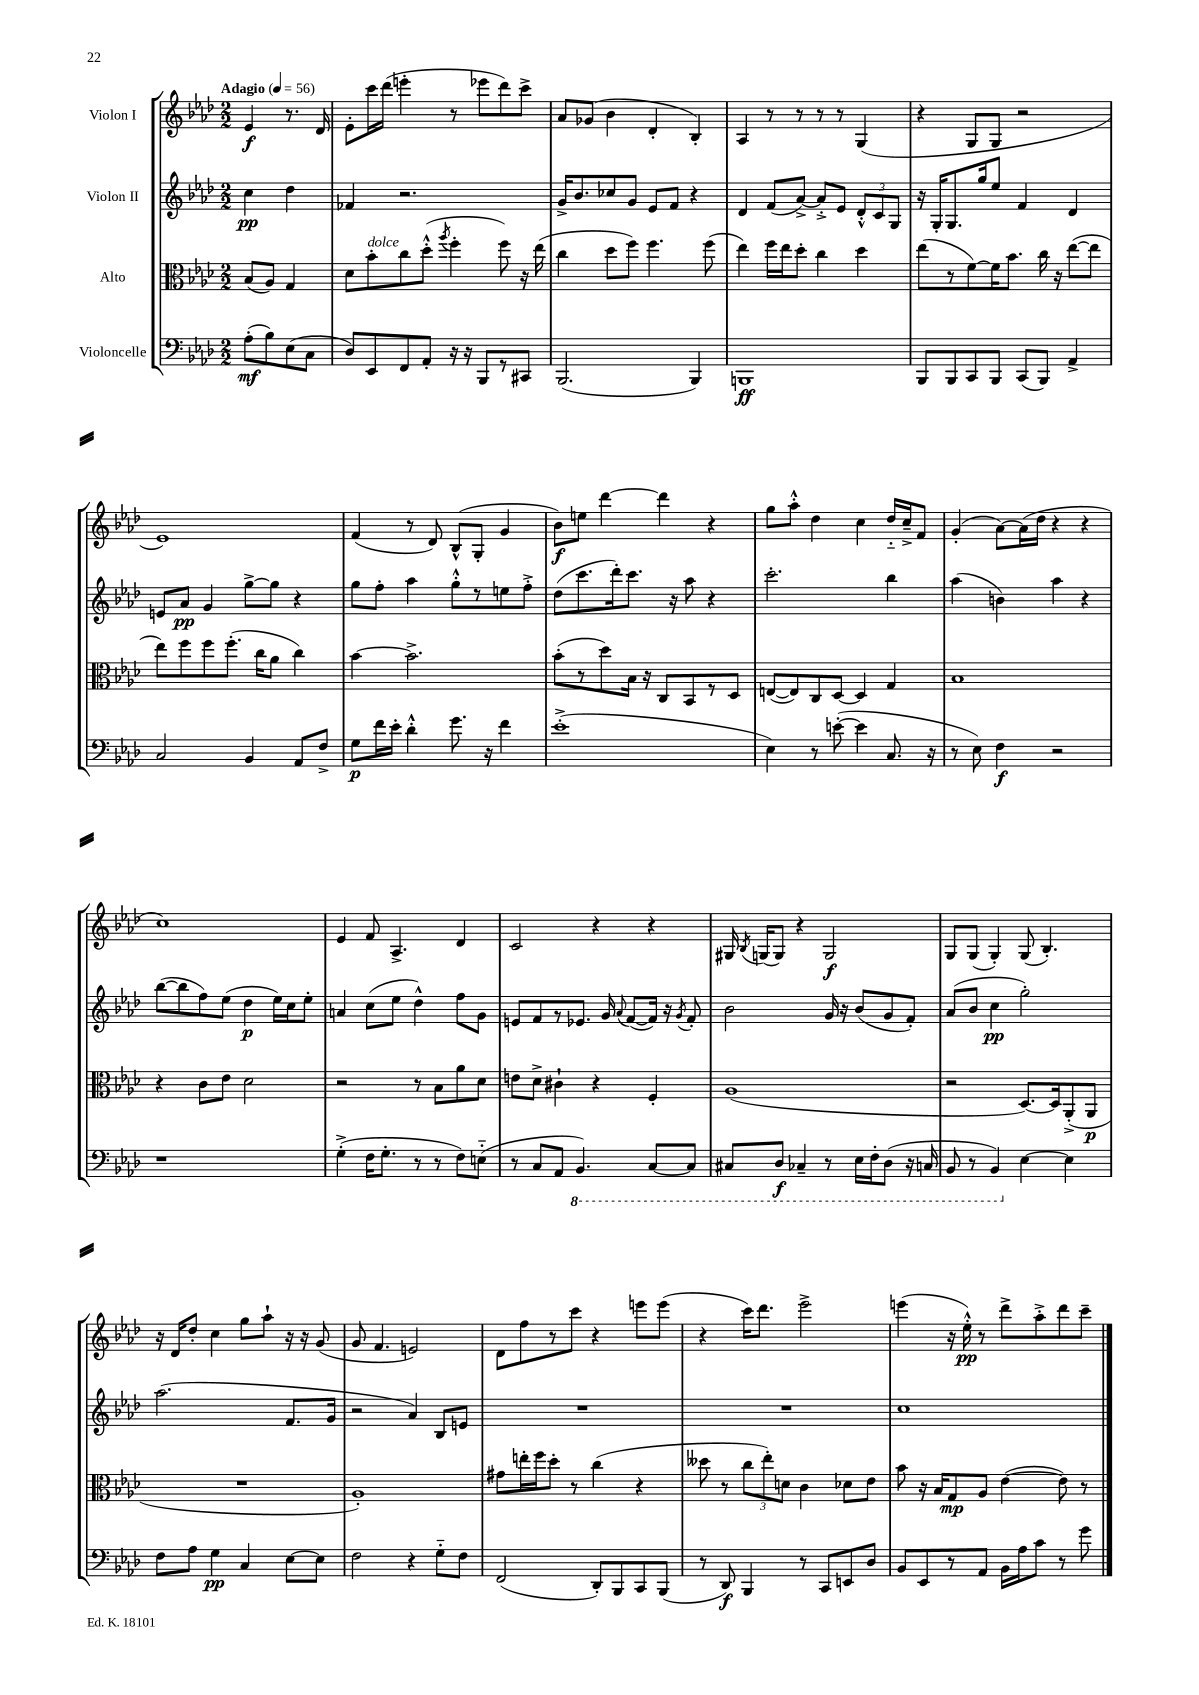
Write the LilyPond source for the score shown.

<<
\new StaffGroup <<
\new Staff = "s0" \with { instrumentName = "Violon I" } {
    \clef treble \key aes \major \numericTimeSignature \time 2/2 \partial 2 \tempo "Adagio" 4 = 56
    \autoBeamOff ees'4\f r8. des'16 |
    ees'8[-. c'''16 des'''16]( e'''4-. r8 ees'''8[ des'''8) c'''8]-> |
    aes'8[ ges'8]( bes'4 des'4-. bes4-.) |
    aes4 r8 r8 r8 r8 g4( |
    r4 g8[ g8] r2 |
    ees'1) |
    f'4( r8 des'8) bes8[-^( g8]-. g'4 |
    bes'8[\f) e''8] des'''4~ des'''4 r4 |
    g''8[ aes''8]-.-^ des''4 c''4 des''16[-_ c''16---> f'8] |
    g'4-.( aes'8[~) aes'16( des''16] r4 r4 |
    c''1) |
    ees'4 f'8 aes4.-> des'4 |
    c'2 r4 r4 |
    gis16 \acciaccatura { bes8 } g16[( g8]) r4 g2\f |
    g8[ g8]( g4-.) g8( bes4.-.) |
    r16 des'16[ des''8]-. c''4 g''8[ aes''8]-! r16 r16 g'8( |
    g'8 f'4. e'2) |
    des'8[ f''8 r8 c'''8] r4 e'''8[ e'''8]( |
    r4 c'''16[) des'''8.] ees'''2-> |
    e'''4( r16 ees''16-.-^\pp) r8 des'''8[-> aes''8-.-> des'''8 c'''8]-- \bar "|." |
}
\new Staff = "s1" \with { instrumentName = "Violon II" } {
    \clef treble \key aes \major \numericTimeSignature \time 2/2 \partial 2
    \autoBeamOff c''4\pp des''4 |
    fes'4 r2. |
    g'16[-> bes'8. ces''8 g'8] ees'8[ f'8] r4 |
    des'4 f'8[( aes'8]~->) aes'8[-.-> ees'8] \tuplet 3/2 { des'8[-.-^ c'8 g8] } |
    r16 g16[-. g8. g''16 ees''8] f'4 des'4 |
    e'8[ aes'8]\pp g'4 g''8[~-> g''8] r4 |
    g''8[ f''8]-. aes''4 g''8[-.-^ r8 e''8 f''8]-.-> |
    des''8[( c'''8. des'''16-.) c'''8.] r16 aes''8 r4 |
    c'''2.-. bes''4 |
    aes''4( b'4) aes''4 r4 |
    bes''8[~( bes''8 f''8) ees''8]( des''4\p ees''16[) c''16 ees''8]-. |
    a'4 c''8[( ees''8] des''4-^) f''8[ g'8] |
    e'8[ f'8 r8 ees'8.] g'16 \appoggiatura { aes'8 } f'8[~( f'16]) r16 \acciaccatura { g'8 } f'8-. |
    bes'2 g'16 r16 bes'8[( g'8 f'8]-.) |
    aes'8[( bes'8] c''4\pp g''2-.) |
    aes''2.( f'8.[ g'16] |
    r2 aes'4) bes8[ e'8] |
    R1 |
    R1 |
    c''1 \bar "|." |
}
\new Staff = "s2" \with { instrumentName = "Alto" } {
    \clef alto \key aes \major \numericTimeSignature \time 2/2 \partial 2
    \autoBeamOff bes8[( aes8]) g4 |
    des'8[ bes'8-.^\markup { \italic "dolce" } c''8 des''8]-.-^( \acciaccatura { aes''8 } f''4-. f''8) r16 ees''16( |
    c''4 des''8[ f''8]) f''4. f''8( |
    ees''4) f''16[ ees''16 des''8]-. c''4 des''4 |
    ees''8[( r8 f'8~) f'16 bes'8.] c''16 r16 ees''8[~( ees''8] |
    ees''8[) f''8 f''8 f''8.]-.( c''16[ aes'8] c''4) |
    bes'4~ bes'2.-> |
    bes'8[-.( r8 des''8) bes16] r16 c8[ bes,8 r8 des8] |
    e8[~( e8) c8 des8]~ des4 g4 |
    bes1 |
    r4 c'8[ ees'8] des'2 |
    r2 r8 bes8[ aes'8 des'8] |
    e'8[ des'8]-> cis'4-! r4 f4-. |
    aes1( |
    r2 des8.[~) des16 aes,8-.->( aes,8]\p |
    R1 |
    aes1-.) |
    gis'8[ e''16-. f''16 des''8]-. r8 c''4( r4 |
    deses''8 r8 \tuplet 3/2 { c''8[ ees''8-.) d'8] } c'4 des'8[ ees'8] |
    bes'8 r16 bes16[ g8\mp aes8] ees'4~( ees'8) r8 \bar "|." |
}
\new Staff = "s3" \with { instrumentName = "Violoncelle" } {
    \clef bass \key aes \major \numericTimeSignature \time 2/2 \partial 2
    \autoBeamOff aes8[-.\mf( bes8) ees8( c8] |
    des8[) ees,8 f,8 aes,8]-. r16 r16 bes,,8[ r8 cis,8] |
    bes,,2.( bes,,4) |
    b,,1\ff |
    bes,,8[ bes,,8 c,8 bes,,8] c,8[( bes,,8]) aes,4-> |
    c2 bes,4 aes,8[ f8]-> |
    g8[\p f'16 ees'16]-. des'4-.-^ g'8. r16 f'4 |
    ees'1-.->( |
    ees4) r8 e'8~-.( e'4 c8. r16 |
    r8 ees8) f4\f r2 |
    r1 |
    g4-.->( f16[ g8.]-. r8 r8 f8[) e8]-_( |
    r8 c8[ aes,8] \ottava #-1 bes,,4.) c,8[~ c,8] |
    cis,8[ des,8]\f ces,4-- r8 ees,16[ f,16-. des,8]( r16 c,16 |
    bes,,8 r8 bes,,4) \ottava #0 ees4~ ees4 |
    f8[ aes8] g4\pp c4 ees8[~ ees8] |
    f2 r4 g8[-_ f8] |
    f,2( des,8[-.) bes,,8 c,8 bes,,8]( |
    r8 des,8\f) bes,,4 r8 c,8[ e,8 des8] |
    bes,8[ ees,8 r8 aes,8] bes,16[ aes16 c'8] r8 g'8 \bar "|." |
}
>>
>>
\layout { \context { \Score \remove "Bar_number_engraver" } }
